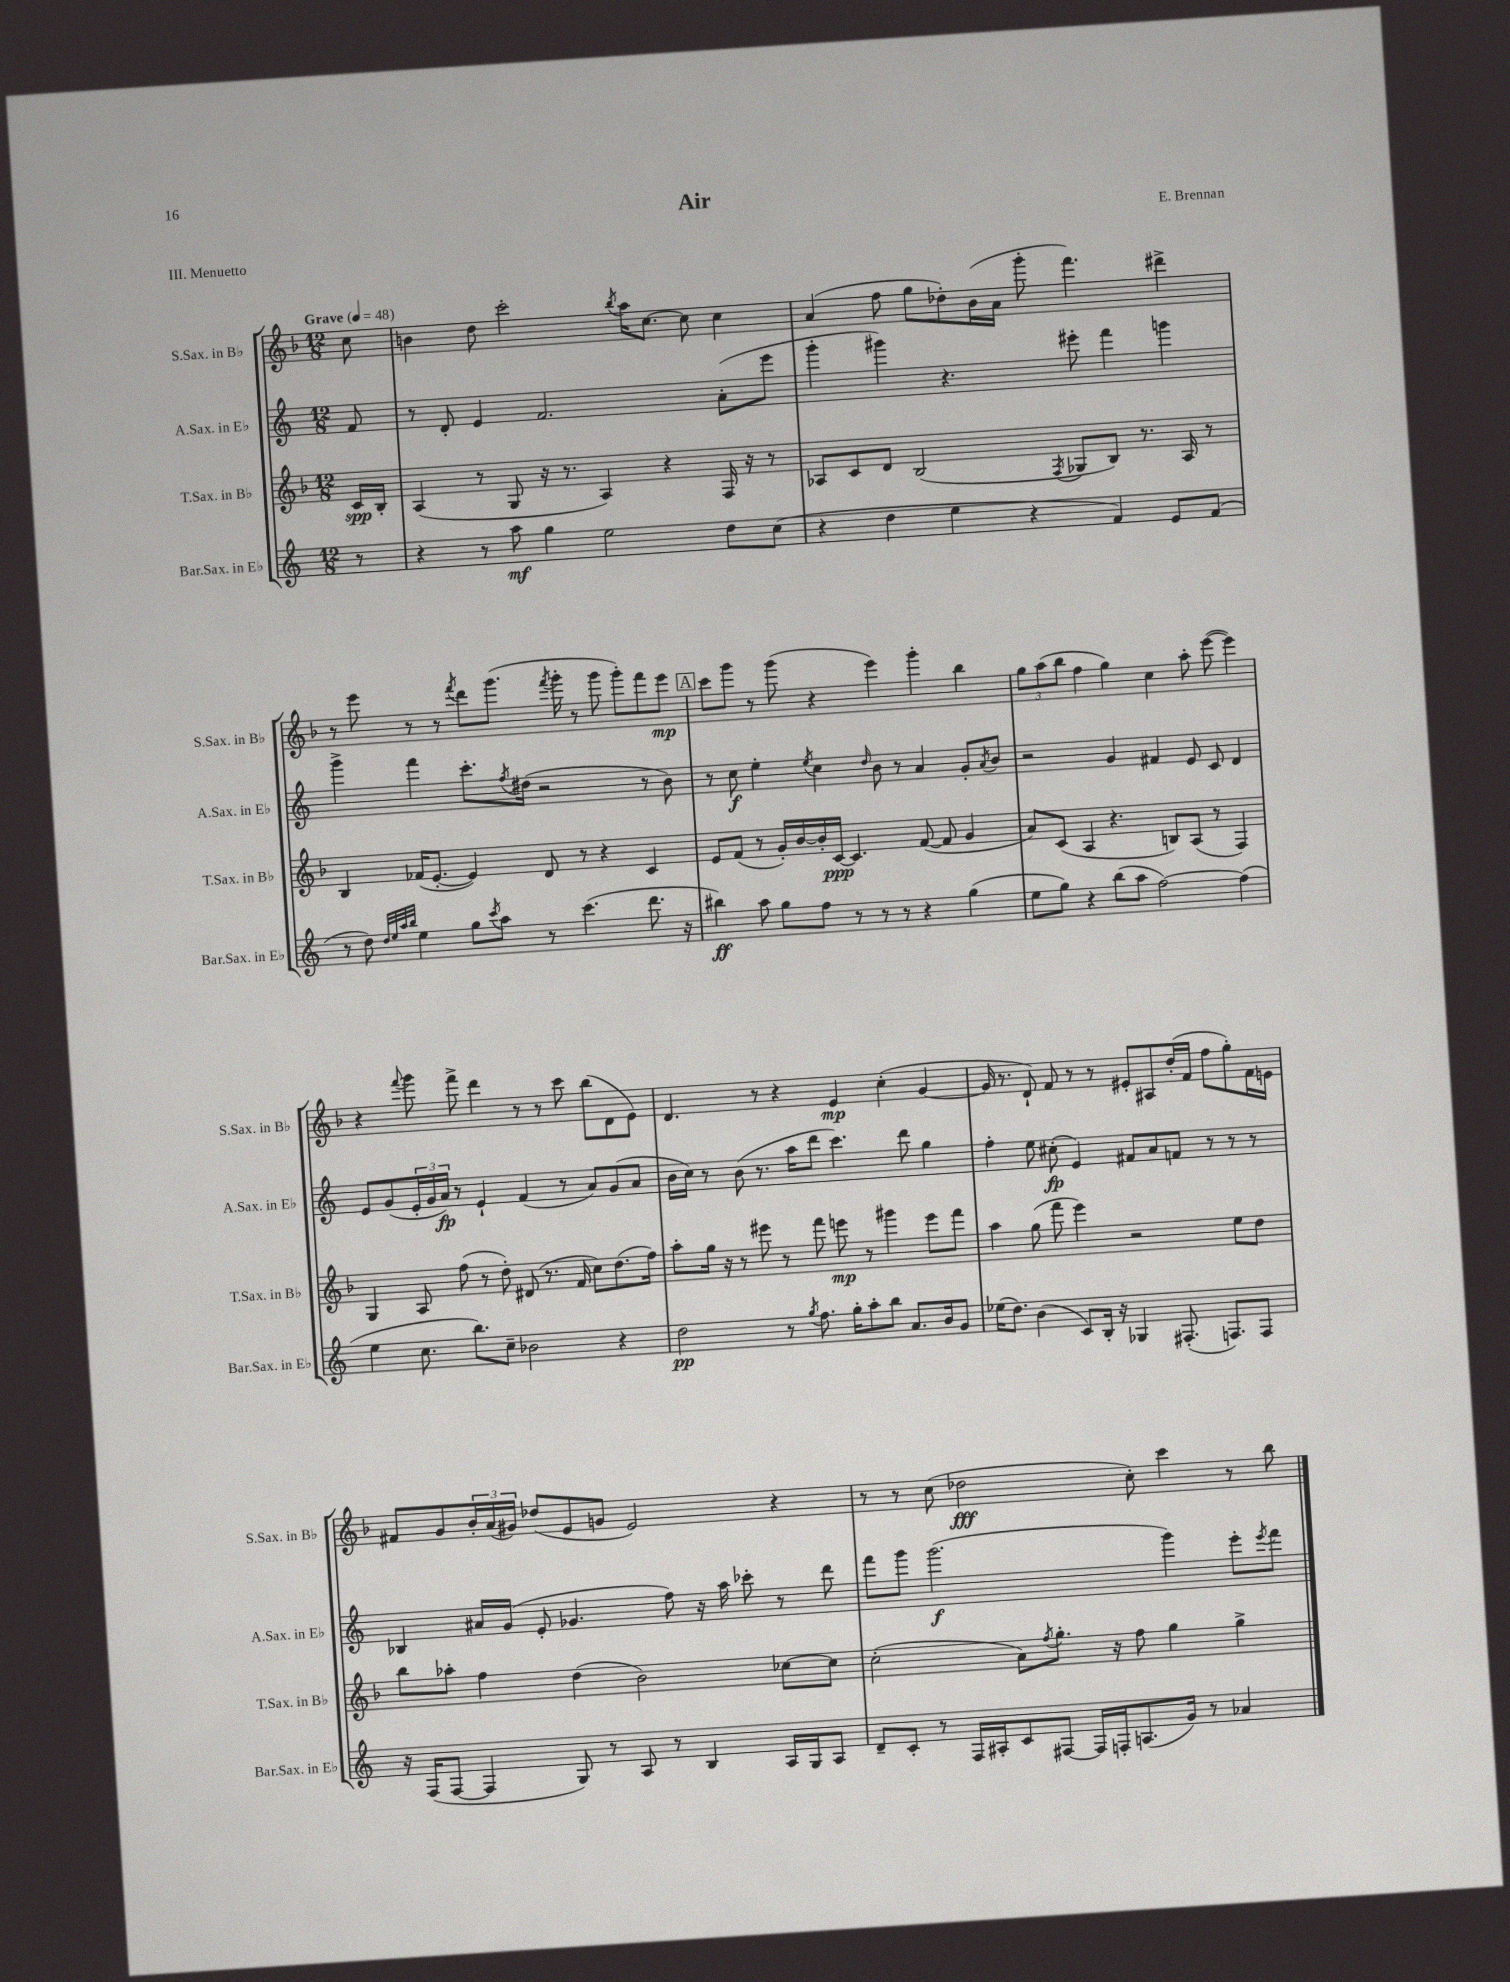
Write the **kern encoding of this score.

**kern	**kern	**kern	**kern
*staff4	*staff3	*staff2	*staff1
*clefG2	*clefG2	*clefG2	*clefG2
*k[]	*k[b-]	*k[]	*k[b-]
*M12/8	*M12/8	*M12/8	*M12/8
*MM48	*MM48	*MM48	*MM48
8r	16c/LL	8f/	8cc\
.	16B-'/JJ	.	.
=	=	=	=
4r	(4A/	8r	4b\
.	.	8d'/	.
8r	8r	4e/	8dd\
8aa\	8G/	.	2ccc'\
4gg\	16r	2.f/	.
.	8.r	.	.
2ee\	4A/)	.	.
.	.	.	8qbb-/
.	.	.	16aa\LK
.	.	.	[8.cc\J
.	4r	.	.
.	.	.	8cc\]
8dd\L	16F/	(8a'\L	4cc\
.	16r	.	.
(8cc\J	8r	8eee\J	.
=	=	=	=
4r	8A-/L	4ggg'\	(4a/
.	8c/	.	.
4dd\	8d/J	4ggg#\)	8ff\
.	(2B-/	.	8gg\L
4ee\	.	4.r	8dd-'\)
.	.	.	(16b-\L
.	.	.	16a\JJ
4r	.	.	8ggg'\
.	8qF/	.	.
.	8G-/L	8eee#'\	4.fff\)
4f/)	8B-/J)	4fff\	.
.	8.r	.	.
8e/L	.	4ggg\	4ddd#^\
.	16A-/	.	.
(8f/J	8r	.	.
=	=	=	=
8r	4B-/	4ggg^\	8r
8dd\)	.	.	8eee\
32qqdd/LLL	.	.	.
32qqee/	.	.	.
32qqaa/	.	.	.
32qqbb/JJJ	.	.	.
4ee\	(16f-/LK	4fff\	8r
.	[8.e'/J	.	.
.	.	.	8r
.	.	.	8qfff/
8gg\L	4e/])	8.ccc'\L	8ddd\L
8qccc/	.	.	.
8aa\J	.	.	(8.ggg\J
.	.	8qff/	.
.	.	(16dd#\Jk	.
8r	8d/	2r	.
.	.	.	8qfff/
.	.	.	16ggg'\
(4.ccc\	8r	.	8r
.	4r	.	8ggg\
.	.	.	8ggg'\L)
8.ddd\	4c/	8r	8fff\
.	.	8b\)	8eee\J
16r	.	.	.
=	=	=	=
4bb#\)	8e/L	8r	8ccc\L
.	(8f/J	8cc\	8ggg\J
8aa\	8r	4ee'\	8r
8gg\L	16g'/LL)	.	(8ggg\
.	[16b-/	.	.
.	.	8qee/	.
8ff\J	16b-'/]	4cc\	4r
.	[16c/JJ	.	.
8r	4.c/]	.	.
.	.	16qqdd/	.
8r	.	8b\	4eee\)
8r	.	8r	.
4r	([8f/	4a/	4ggg'\
.	8f/]	.	.
(4gg\	4g/	8g'/L	4bb-\
.	.	8qa/	.
.	.	8b/J	.
=	=	=	=
8ee\L	8a/L)	2r	12gg\L
.	.	.	(12aa\
8gg\J)	(8c/J	.	.
.	.	.	12bb-\J
4r	4A/	.	4ff\
(8bb\L	4.r	4g/	4gg\)
8aa\J	.	.	.
[2ff\)	.	4f#/	4cc\
.	8B/L)	.	.
.	(8A/J	8e/	8aa'\
.	8r	8c/	([8eee\
(4ff\]	4F/)	4d/	4eee\])
=	=	=	=
4ee\	4G/	8e/L	4r
.	.	(8g/	.
.	.	.	8qqfff/
8.cc\	8A/	24e'/L	8ggg\
.	.	24g/	.
.	.	24a/JJ)	.
.	(8ff\	8r	8fff^\
8.bb\L)	.	.	.
.	8r	4e`/	4ddd\
8cc~\J	8dd'\)	.	.
2b-\	(8d#/	(4f/	8r
.	8.r	.	8r
.	.	8r	8ccc\
.	16f/	.	.
.	8cc\L)	8a/L)	(8bb-\L
4r	(8.dd\	(8g/	8d\
.	.	8a/J	8e\J)
.	16ff\Jk)	.	.
=	=	=	=
2dd\	8aa'\L	16b\LL	4.d/
.	.	16cc\JJ)	.
.	16gg\Jk	8r	.
.	16r	.	.
.	8r	(8b\	.
.	8eee#\	8.r	8r
8r	8r	.	4r
.	.	16aa\LK	.
8qgg/	.	.	.
8.ff\	8fff\	8ddd\J	.
.	8eee\	4.ccc\)	4e/
16gg'\LK	.	.	.
8aa'\	8r	.	.
8bb\J	4ggg#\	.	(4cc'\
8.a/L	.	8ddd\	.
.	8eee\L	4gg\	[4g/
16b/k	.	.	.
8g/J	8fff\J	.	.
=	=	=	=
(16ee-\LK	4aa\	4ff'\	16g/]
8.dd\J)	.	.	8.r
(4b\	(8gg\	8ee\	8d`/)
.	8fff\	(8cc#'\	8f/
8c/L)	4eee\)	4e/)	8r
16B'/Jk	.	.	8r
16r	.	.	.
4G-/	2r	8f#/L	8e#'/L
.	.	8a/	8A#/
(8.F#'/	.	8f/J	(16dd'/L
.	.	.	16f/JJ
.	.	8r	8ff\L
8.F/L)	.	.	.
.	8ee\L	8r	8gg'\)
8F/J	8dd\J	8r	16f\L
.	.	.	16e\JJ
=	=	=	=
16r	8bb-\L	4B-/	8f#/L
(16F/LK	.	.	.
[8F/J	8aa-'\J	.	8g/
4F/]	4ff\	16a#/LL	24b-'/L
.	.	.	(24a/
.	.	(16g/JJ	.
.	.	.	24g#/JJ)
.	.	8e'/	(8dd-/L
8G/)	(4dd\	4.g-/	8e/
8r	.	.	8g/J
8A/	2b-\)	.	2e/)
8r	.	8ff\)	.
4B/	.	16r	.
.	.	16aa\	.
.	.	8ccc-'\	.
16A/LL	[8cc-\L	8r	4r
16G/J	.	.	.
8A/J	8cc-\]J	8ddd\	.
=	=	=	=
8d~/L	(2cc'\	8fff\L	8r
8c'/J	.	8ggg\J	8r
8r	.	(2.ggg\	(8cc\
16F/LL	.	.	2dd-\
16A#'/J	.	.	.
8c/	8a\L)	.	.
.	8qff/	.	.
[8F#/J	8.gg'\J	.	.
16F#/]LL	.	.	.
16F'/J	16r	.	.
(8.A/	8ff\	.	8cc'\)
.	4gg\	4ggg\)	4ccc\
16g/Jk)	.	.	.
8r	.	.	.
4a-/	4gg^\	8eee'\L	8r
.	.	8qeee/	.
.	.	8fff\J	8bb-\
==	==	==	==
*-	*-	*-	*-
